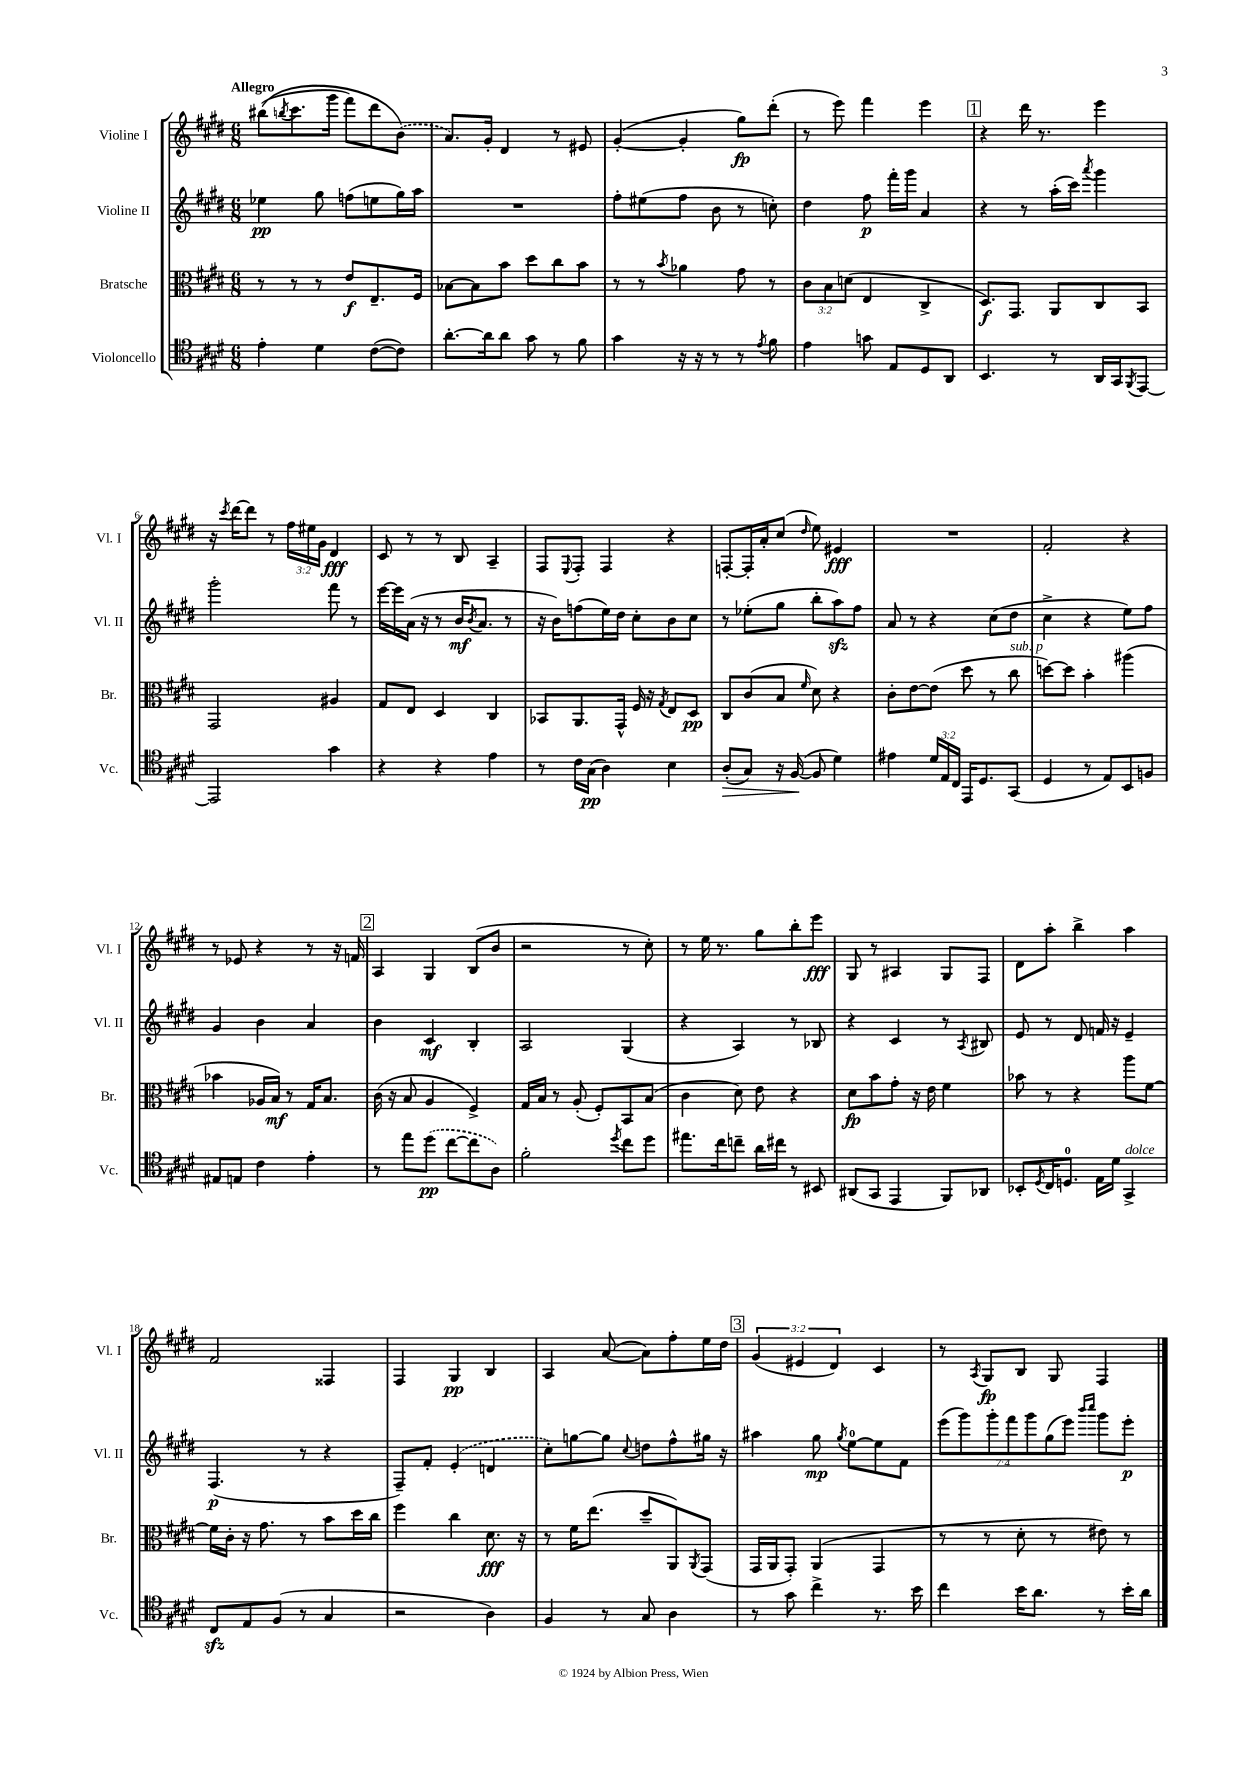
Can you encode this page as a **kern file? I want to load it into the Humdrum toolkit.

**kern	**kern	**kern	**kern
*staff4	*staff3	*staff2	*staff1
*clefC4	*clefC3	*clefG2	*clefG2
*k[f#c#g#d#]	*k[f#c#g#d#]	*k[f#c#g#d#]	*k[f#c#g#d#]
*M6/8	*M6/8	*M6/8	*M6/8
4e'\	8r	4ee-\	&((8bb#\L
.	.	.	8qbb/
.	8r	.	8.ccc#\
4d#\	8r	8gg#\	.
.	.	.	16ggg#\Jk
.	8e/L	(8ff\L	8fff#\L)
([8c#\L	8.E~/	8ee\	8ddd#\
8c#\]J)	.	16gg#\L)	(8b\J&)
.	16F#/Jk	16aa\JJ	.
=	=	=	=
[8.a'\L	[8B-\L	2.r	8.a/L)
.	8B-\]	.	.
16a\]k	.	.	16g#'/Jk
8a\J	8b\J	.	4d#/
8g#\	8dd#\L	.	.
8r	8cc#\	.	8r
8f#\	8b\J	.	8e#/
=	=	=	=
4g#\	8r	8ff#'\L	([4g#'/
.	8r	(8ee#\	.
.	8qb/	.	.
16r	4a-\	8ff#\J	4g#'/]
16r	.	.	.
8r	.	8b\	.
8r	8g#\	8r	8gg#\L)
8qe/	.	.	.
8f#\	8r	8cc'\)	(8ddd#'\J
=	=	=	=
4e\	12c#\L	4dd#\	8r
.	12B\	.	.
.	.	.	8eee\)
.	(12d\J	.	.
8g\	4E/	8ff#\	4fff#\
8E/L	.	16fff#'\LL	.
.	.	16ggg#\JJ	.
8D#/	4C#^/	4a/	4eee\
8AA/J	.	.	.
=	=	=	=
4.BB/	8.D#/L)	4r	4r
.	8.GG#/J	.	.
.	.	8r	16ddd#\
.	.	.	8.r
8r	8AA/L	(16aa'\LL	.
.	.	16ccc#\JJ)	.
.	.	8qaaa/	.
16AA/LL	8C#/	4ggg#\	4eee\
16GG#/J	.	.	.
8qFF#/	.	.	.
[8EE/J	8BB/J	.	.
=	=	=	=
2EE/]	2GG#/	2ggg#'\	16r
.	.	.	8qccc#/
.	.	.	[16ddd#\LK
.	.	.	8ddd#\]J
.	.	.	8r
.	.	.	24ff#\LL
.	.	.	24ee#\
.	.	.	24g#\JJ
4g#\	4A#/	8fff#\	4d#/
.	.	8r	.
=	=	=	=
4r	8G#/L	[16eee\LL	8c#/
.	.	16eee\]	.
.	8E/J	(16a\JJ	8r
.	.	16r	.
4r	4D#/	8r	8r
.	.	16b/LK	8B/
.	.	8qb/	.
.	.	8.a/J	.
4e\	4C#/	.	4A~/
.	.	8r	.
=	=	=	=
8r	8BB-/L	16r	8F#/L
.	.	16b\LK)	.
.	.	.	8qqE/
16c#\LL	8.AA/	(8ff\	8F#'/J
(16G#\JJ	.	.	.
4A\)	.	16ee\L)	4F#/
.	16GG#^^/Jk	16dd#\JJ	.
.	16F#/	8cc#'\L	.
.	16r	.	.
.	8qG#/	.	.
4B\	8E/L	8b\	4r
.	8D#/J	8cc#\J	.
=	=	=	=
(8A'/L	8C#/L	8r	[8F'/L
8G#/J)	(8c#/	(8ee-'\L	16F'/]L
.	.	.	16a'/J
16r	8B/J	8gg#\J	(8cc#/J
([16F#/	.	.	.
.	16qqf#/	.	16qqdd#/
8F#/]	8d#\)	8bb'\L	8ee\)
4d#\)	4r	8aa\)	4e#/
.	.	8ff#\J	.
=	=	=	=
4e#\	8c#'\L	8a/	2.r
.	[8e\	8r	.
24d#/LL	(8e\]J	4r	.
24E/	.	.	.
24C#/JJ	.	.	.
16EE/LK	8dd#\	.	.
8.D#/	.	.	.
.	8r	(8cc#\L	.
(8GG#/J	8cc#\	8dd#\J	.
=	=	=	=
4D#/	[8dd\L)	4cc#^\	2f#'/
.	8dd\]J	.	.
8r	4b'\	4r	.
8E/L)	.	.	.
8BB/	(4aa#\	8ee\L)	4r
8F/J	.	8ff#\J	.
=	=	=	=
8E#/L	4b-\	4g#/	8r
8E/J	.	.	8e-/
4c#\	16A-/LL	4b\	4r
.	16B/JJ)	.	.
.	8r	.	.
4e'\	16G#/LK	4a/	8r
.	8.B/J	.	.
.	.	.	16r
.	.	.	16f/
=	=	=	=
8r	(16c#\	4b\	4A/
.	16r	.	.
8ee\L	8B/	.	.
(8dd#\J	4A/	4c#/	4G#/
[8cc#\L	.	.	.
8cc#\]	4F#^/)	4B'/	(8B/L
8A\J)	.	.	8b/J
=	=	=	=
2f#'\	16G#/LL	2A/	2r
.	16B/JJ	.	.
.	8r	.	.
.	(8A'/	.	.
.	8F#'/L)	.	.
8qdd#/	.	.	.
8cc#\L	8BB/	(4G#/	8r
8dd#\J	(8B/J	.	8cc#'\)
=	=	=	=
8.ee#\L	4c#\	4r	8r
.	.	.	16ee\
16cc#\k	.	.	8.r
8cc~\J	8d#\)	4A/)	.
16a\LL	8e\	.	8gg#\L
16cc#\JJ	.	.	.
8r	4r	8r	8bb'\
8BB#/	.	8B-/	8eee\J
=	=	=	=
(8AA#/L	8d#\L	4r	8G#/
8GG#/J	8b\	.	8r
4EE/	8g#'\J	4c#/	4A#/
.	16r	.	.
.	16e\	.	.
8FF#/L)	4f#\	8r	8G#/L
.	.	8qA/	.
8AA-/J	.	8B#/	8F#/J
=	=	=	=
8BB-'/L	8b-\	8e/	8d#\L
8qD#/	.	.	.
16C#/K	8r	8r	8aa'\J
8.D/J	.	.	.
.	4r	8d#/	4bb^\
16E\LL	.	16f/	.
16d#\JJ	.	16r	.
4GG#^/	8aa\L	4e~/	4aa\
.	[8f#\J	.	.
=	=	=	=
8C#/L	16f#\]LL	(4.F#/	2f#/
.	16c#'\JJ	.	.
8E/	16r	.	.
.	8.g#\	.	.
(8F#/J	.	.	.
8r	8r	8r	.
4G#/	8b\L	4r	4F##/
.	16dd#\L	.	.
.	16cc#\JJ	.	.
=	=	=	=
2r	4ff#\	8F#~/L)	4F#/
.	.	8f#'/J	.
.	4cc#\	(4e'/	4G#/
4A\)	8.d#\	4d/	4B/
.	16r	.	.
=	=	=	=
4F#/	8r	8cc#'\L)	4A/
.	16f#\LK	[8gg\	.
.	(8.ee\J	.	.
8r	.	8gg\]J	([8a/
.	.	8qqcc#/	.
8G#/	8dd#~/L	8dd\L	8a\]L)
4A\	8AA/)	8ff#^^\	8ff#'\
.	8qAA/	.	.
.	(8GG#/J	16gg#\Jk	16ee\L
.	.	16r	16dd#\JJ
=	=	=	=
8r	16GG#/LL	4aa#\	(6g#/
.	16AA/J	.	.
8g#\	8GG#'/J)	.	.
.	.	.	6e#/
4cc#^\	(4AA/	8gg#\	.
.	.	.	6d#/)
.	.	8qgg#/	.
.	.	[8ee\L	.
8.r	4GG#/	8ee\]	4c#/
.	.	8f#\J	.
16b\	.	.	.
=	=	=	=
4cc#\	8r	(14eee\L	8r
.	.	14ggg#\)	.
.	.	.	8qA/
.	8r	.	8G#/L
.	.	14ggg#'\	.
.	.	14fff#\	.
16b\LK	8d#'\	.	8B/J
.	.	14ggg#\	.
8.a\J	.	.	.
.	.	(14gg#\	.
.	8r	.	8G#/
.	.	14eee\J)	.
.	.	16qqbbb/LL	.
.	.	16qqcccc#/JJ	.
8r	8e#\)	8ggg#\L	4F#/
16b'\LL	8r	8eee'\J	.
16a\JJ	.	.	.
==	==	==	==
*-	*-	*-	*-
